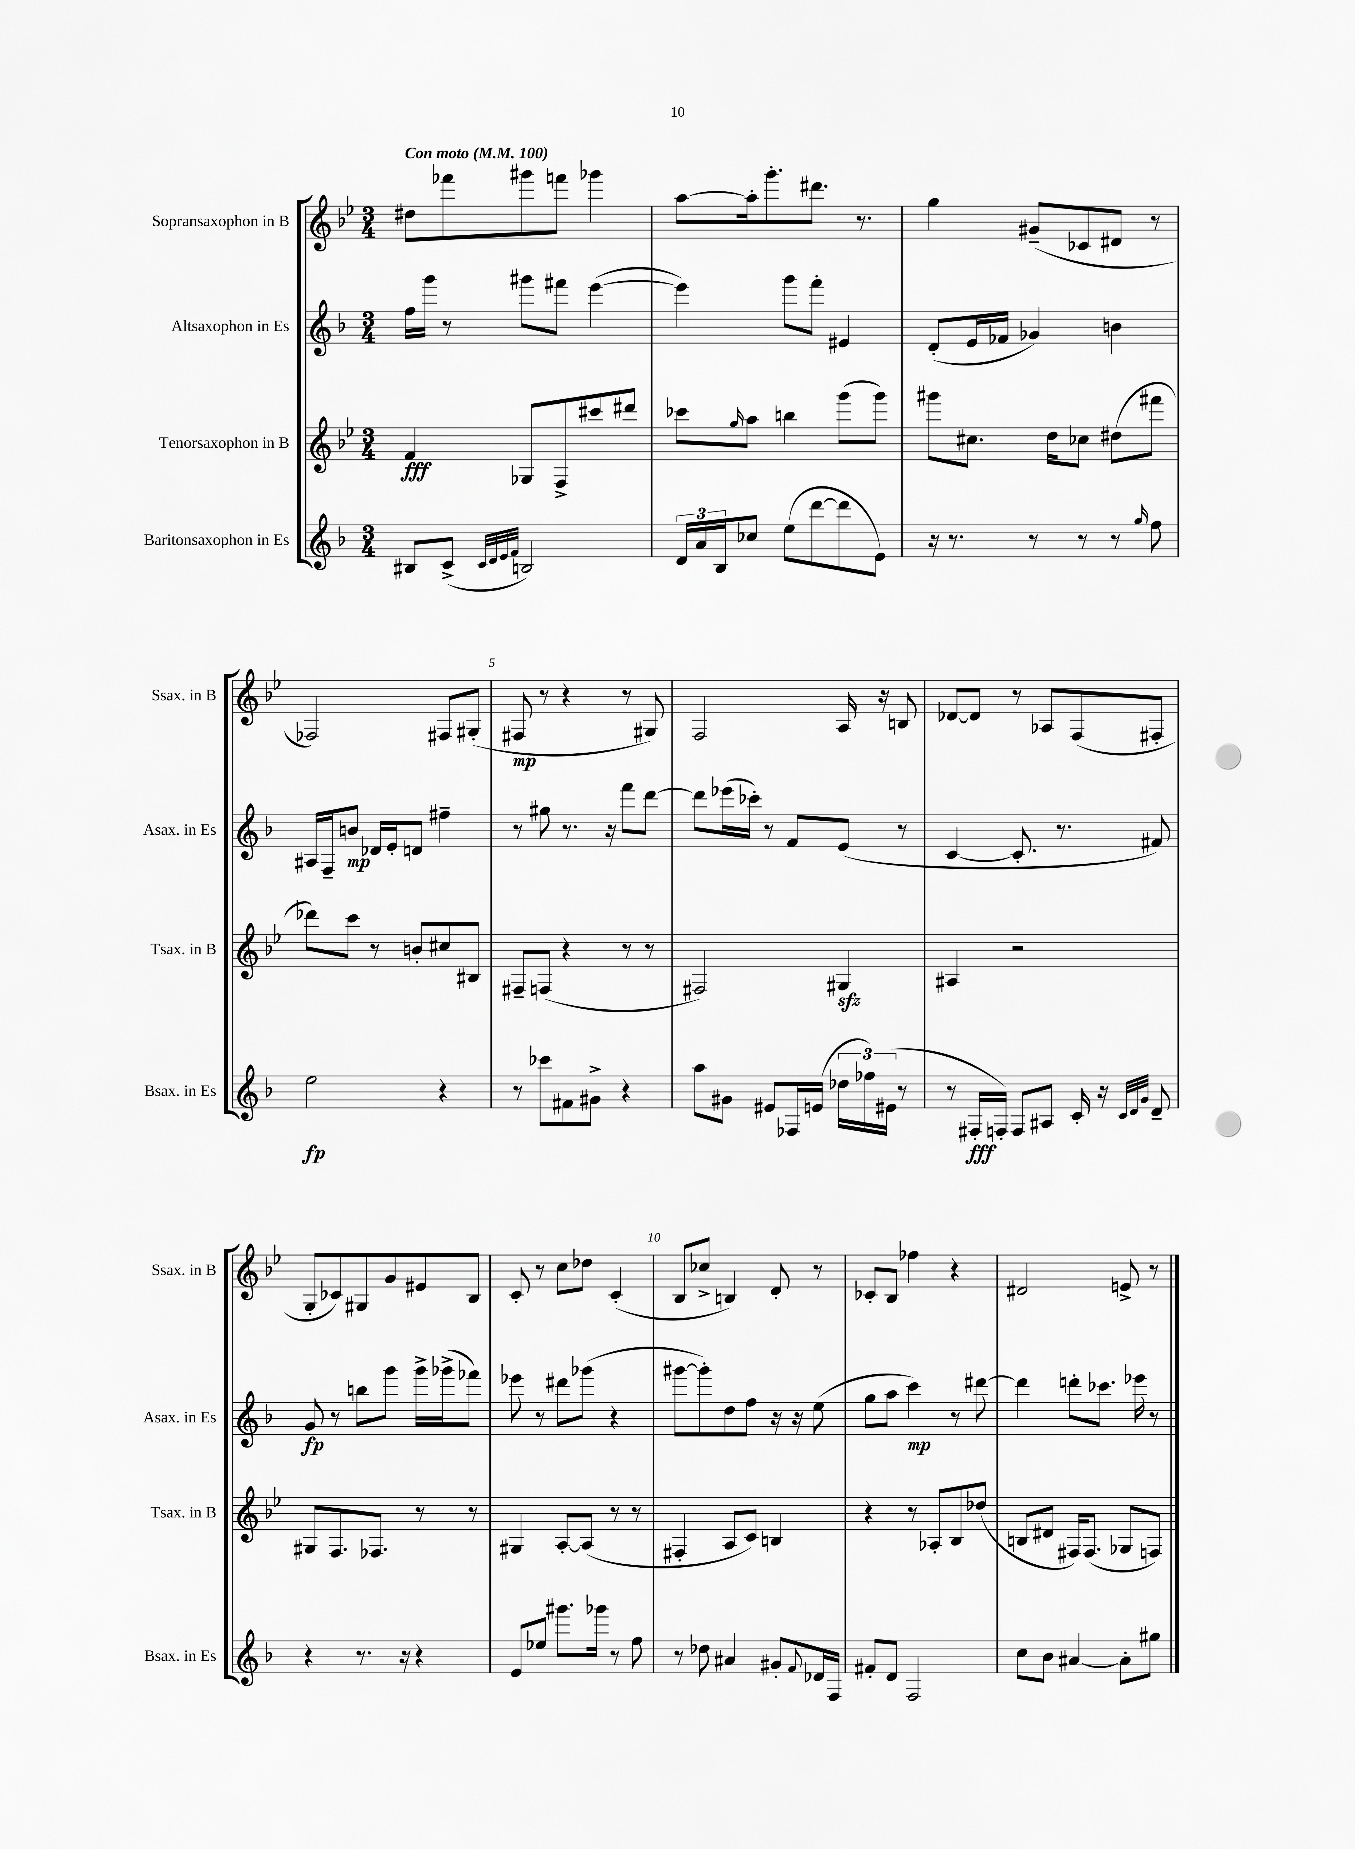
<<
\new StaffGroup <<
\new Staff = "s0" \with { instrumentName = "Sopransaxophon in B" shortInstrumentName = "Ssax. in B" } {
    \clef treble \key bes \major \numericTimeSignature \time 3/4 \tempo "Con moto" 4 = 100
    dis''8 fes'''8 gis'''8 f'''8 ges'''4 |
    a''8~ a''16-. g'''8.-. dis'''8. r8. |
    g''4 gis'8--( ces'8 dis'8 r8 |
    fes2) fis8 gis8-.( |
    fis8\mp r8 r4 r8 gis8) |
    f2 a16 r16 b8 |
    des'8~ des'8 r8 aes8 f8( fis8-. |
    g8-. ces'8) gis8 g'8 eis'8 bes8 |
    c'8-. r8 c''8 des''8 c'4-.( |
    bes8 ces''8-> b4) d'8-. r8 |
    ces'8-. bes8 fes''4 r4 |
    dis'2 e'8-> r8 \bar "|." |
}
\new Staff = "s1" \with { instrumentName = "Altsaxophon in Es" shortInstrumentName = "Asax. in Es" } {
    \clef treble \key f \major \numericTimeSignature \time 3/4
    f''16 g'''16 r8 gis'''8 fis'''8 e'''4~( |
    e'''4) g'''8 f'''8-. eis'4 |
    d'8-.( e'16 fes'16 ges'4) b'4 |
    ais16 f16-- b'8\mp des'16 e'16-. d'8 fis''4-- |
    r8 gis''8 r8. r16 f'''8 d'''8~ |
    d'''8 ees'''16( ces'''16-.) r8 f'8 e'8( r8 |
    c'4~ c'8.-. r8. fis'8) |
    g'8\fp r8 b''8 g'''8 g'''16-> ges'''16->( fes'''8) |
    ees'''8 r8 dis'''8 ges'''8( r4 |
    gis'''8~ gis'''8-.) d''8 f''8 r16 r16 e''8( |
    g''8 a''8 c'''4\mp) r8 dis'''8~ |
    dis'''4 d'''8-. ces'''8. ees'''16 r8 \bar "|." |
}
\new Staff = "s2" \with { instrumentName = "Tenorsaxophon in B" shortInstrumentName = "Tsax. in B" } {
    \clef treble \key bes \major \numericTimeSignature \time 3/4
    f'4\fff ges8 f8-> cis'''8 dis'''8 |
    ces'''8 \grace { g''16 } a''8 b''4 g'''8( g'''8) |
    gis'''8 cis''8. d''16 ces''8 dis''8( fis'''8 |
    des'''8) c'''8 r8 b'8-. cis''8 bis8 |
    fis8-- f8( r4 r8 r8 |
    fis2) gis4\sfz |
    ais4 r2 |
    gis8 f8. fes8. r8 r8 |
    gis4 a8~-. a8( r8 r8 |
    fis4-. a8 c'8) b4 |
    r4 r8 aes8-. bes8 des''8( |
    b8 dis'8 fis16) fis8.( ges8 f8) \bar "|." |
}
\new Staff = "s3" \with { instrumentName = "Baritonsaxophon in Es" shortInstrumentName = "Bsax. in Es" } {
    \clef treble \key f \major \numericTimeSignature \time 3/4
    bis8 c'8->( \grace { c'32 d'32 e'32 f'32 } b2) |
    \tuplet 3/2 { d'16 a'16 bes16 } ces''8 e''8( d'''8~ d'''8 e'8) |
    r16 r8. r8 r8 r8 \grace { g''16 } f''8 |
    e''2\fp r4 |
    r8 ces'''8 fis'8 gis'8-> r4 |
    a''8 gis'8 eis'8 fes16 e'16( \tuplet 3/2 { des''16 fes''16) eis'16( } r8 |
    r8 fis16-.\fff f16-.) f8 ais8 c'16-. r16 \grace { c'32 d'32 g'32 } d'8-- |
    r4 r8. r16 r4 |
    e'8 ees''8 gis'''8. ges'''16 r8 f''8 |
    r8 des''8 ais'4 gis'8-. \appoggiatura { f'8 } des'16 f16 |
    fis'8-. d'8 f2 |
    c''8 bes'8 ais'4~ ais'8-. gis''8 \bar "|." |
}
>>
>>
\layout { \context { \Score \override BarNumber.break-visibility = ##(#f #t #t) barNumberVisibility = #(every-nth-bar-number-visible 5) } }
